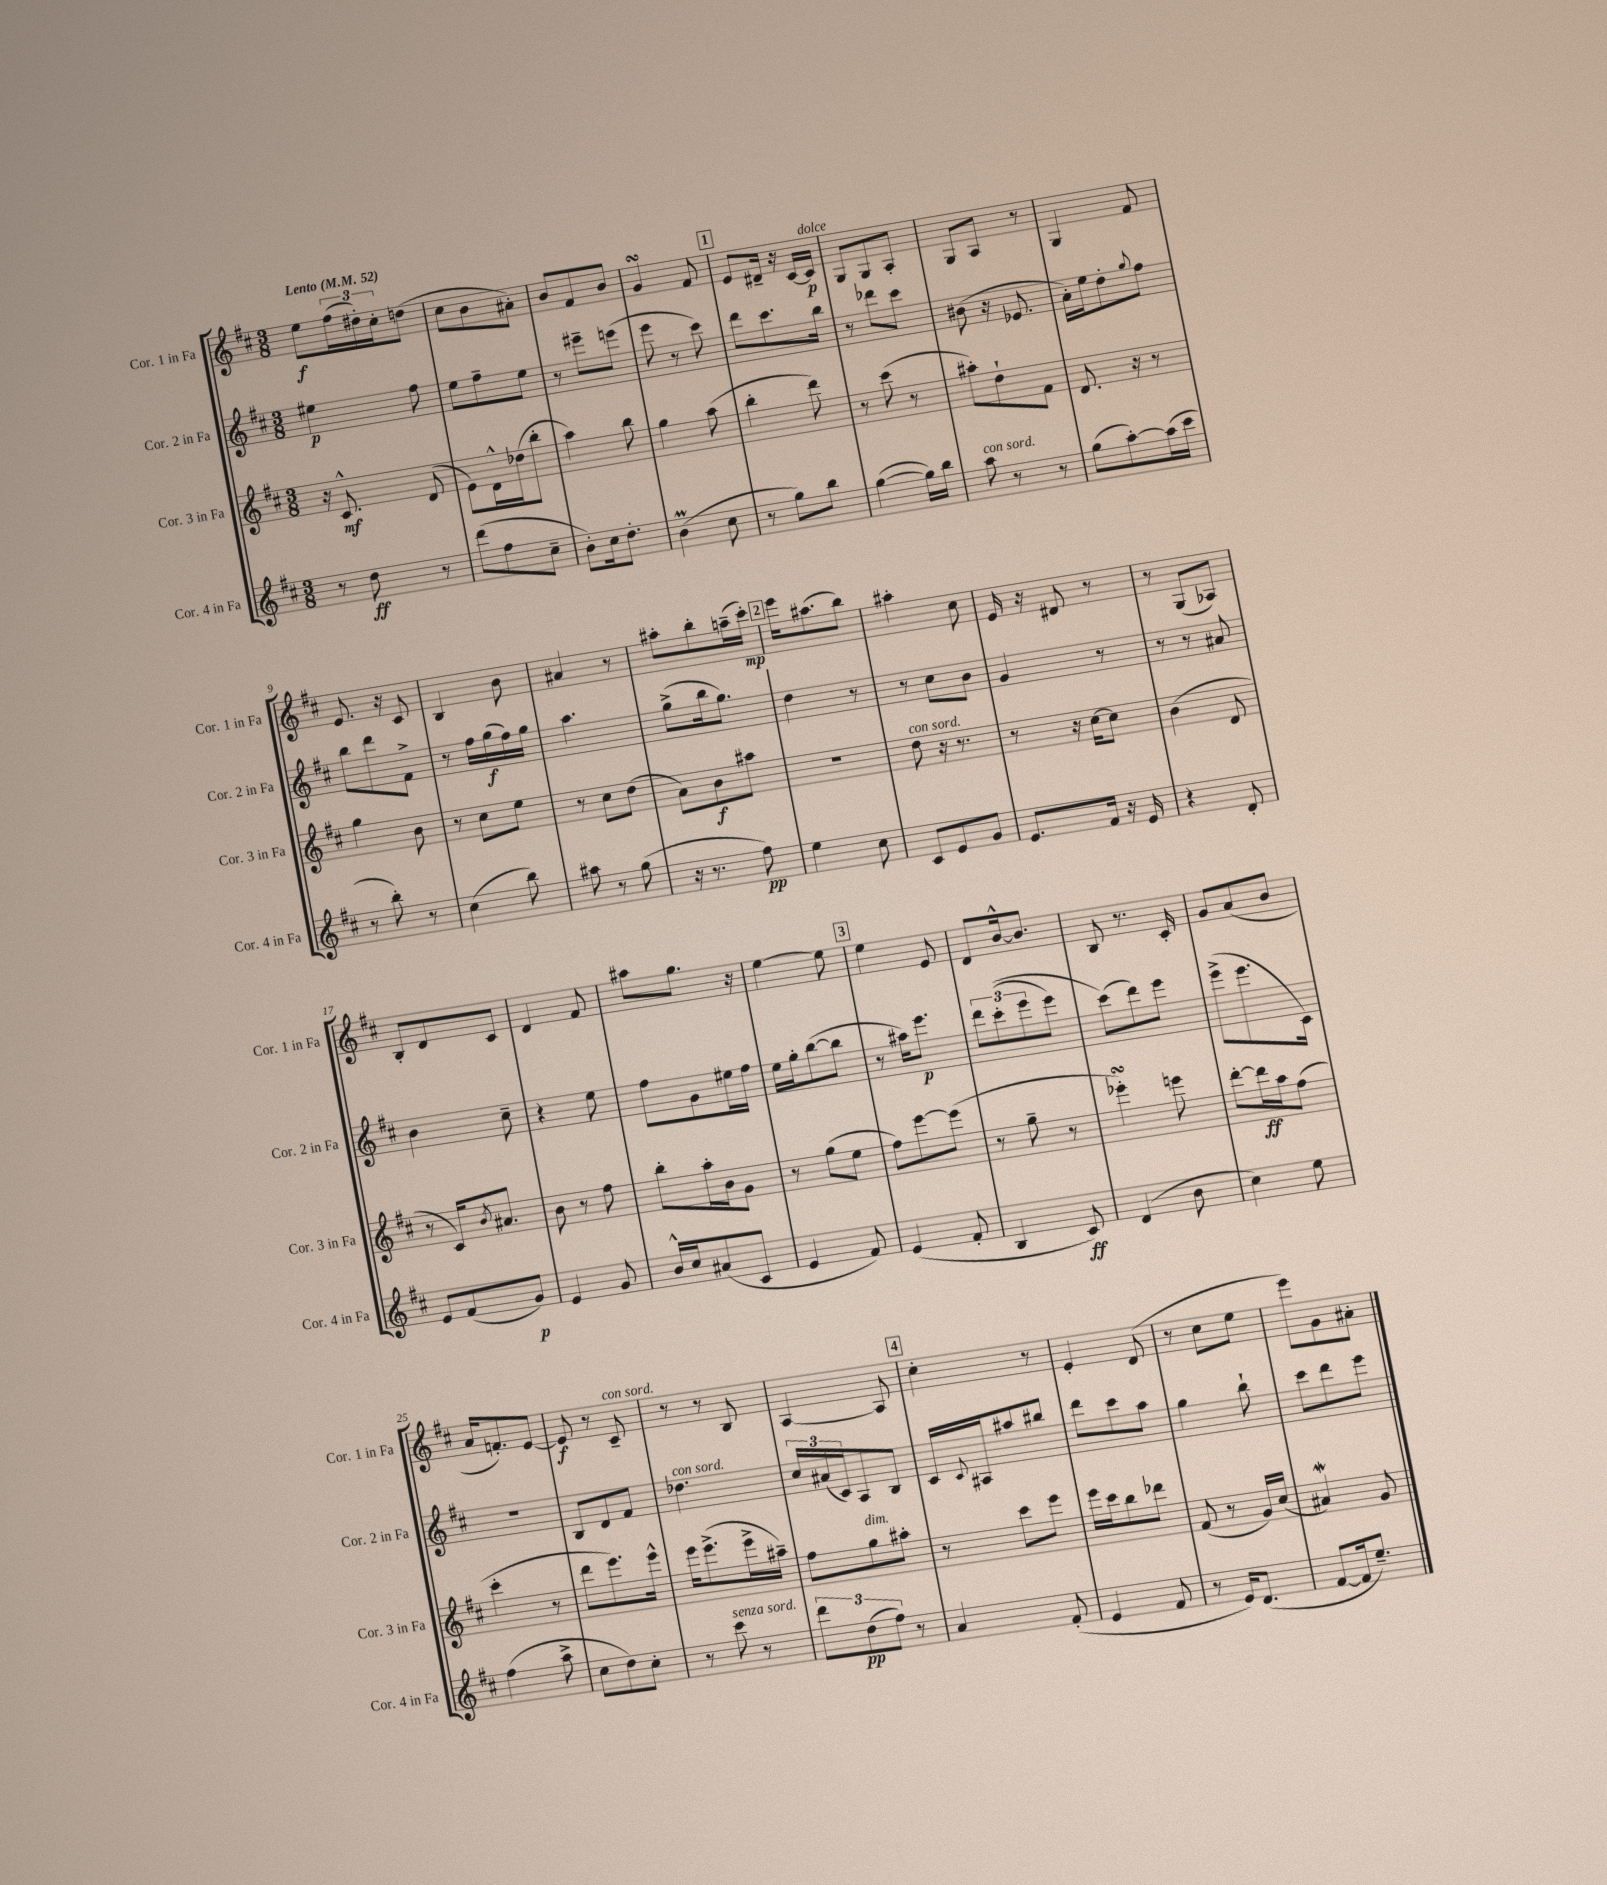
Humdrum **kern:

**kern	**kern	**kern	**kern
*staff4	*staff3	*staff2	*staff1
*clefG2	*clefG2	*clefG2	*clefG2
*k[f#c#]	*k[f#c#]	*k[f#c#]	*k[f#c#]
*M3/8	*M3/8	*M3/8	*M3/8
*MM52	*MM52	*MM52	*MM52
8r	16r	4ee#	8ee
.	8.c#^^	.	.
8dd	.	.	(24ff#
.	.	.	24dd#')
.	.	.	24cc#'
8r	(8d	8ff#	(8dd
=	=	=	=
(8ddd	8e)	8ee	8cc#
8ff#	16d^^	8ff#~	8b
.	(16dd-	.	.
8cc#~	8bb'	8ee	8a#')
=	=	=	=
8b')	4aa)	8r	8b
16cc#	.	8eee#~	8f#
8.dd'	.	.	.
.	8bb	(8eee	8b
=	=	=	=
(4b	4gg	8eee	4g
.	.	8r	.
8cc#	(8aa	8ccc#)	8f#
=	=	=	=
8r	4bb'	8ddd	8e
8gg)	.	8.ccc#	16d#~
.	.	.	16r
8bb	8ddd)	.	[16c#
.	.	16bb	16c#]
=	=	=	=
([4gg	8r	8r	8G
.	(8ccc#	8ddd-	8G
16gg])	8r	8ccc#	8A'
16bb	.	.	.
=	=	=	=
8aa	8aa#')	(8b#	8G
8r	8dd`	16r	8A
.	.	8.e-	.
8r	8f#	.	8r
=	=	=	=
(8gg	8.d	16a')	4G
.	.	16ee	.
[8aa')	.	8dd'	.
.	16r	.	.
.	.	8qqgg	.
(16aa]	8r	8ff#	8f#
16ccc#	.	.	.
=	=	=	=
8r	4gg	8bb	8.e
8bb')	.	8ddd	.
.	.	.	16r
8r	8b	8f#^	8c#
=	=	=	=
(4cc#	8r	8r	4B
.	8cc#	16ff#	.
.	.	(16gg	.
8bb)	8ee	16ff#)	8b
.	.	16gg	.
=	=	=	=
8aa#	8r	4.aa	4a#
8r	8cc#	.	.
(8gg	(8dd	.	8r
=	=	=	=
16r	8a)	(8gg^	8aa#'
8.r	.	.	.
.	8b	16bb	8bb'
.	.	8.gg)	.
8ff#)	8aa#	.	(16aa~
.	.	.	16ccc#')
=	=	=	=
4ee	4.r	4dd	16eee
.	.	.	(8.aa#
8cc#	.	8r	8bb)
=	=	=	=
8c#	8dd	8r	4aa#'
8e	16r	8cc#	.
.	8.r	.	.
8g	.	8b	8cc#
=	=	=	=
8.e	8r	4g	16e
.	.	.	16r
.	16r	.	8d#
16f#	[16cc#	.	.
16r	8cc#]	8r	8r
16e	.	.	.
=	=	=	=
4r	(4b	8r	8r
.	.	8r	(8G
8d'	8d	8a#	8A-)
=	=	=	=
8e	8r	4b	8B'
(8f#	16c#)	.	8d
.	8qb	.	.
.	8.a#	.	.
8g)	.	8cc#~	8c#
=	=	=	=
4e	8b	4r	4d
.	8r	.	.
8g	8ff#	8ee	8f#
=	=	=	=
16b^^	8bb'	8ff#	8aa#
16cc#	.	.	.
(8a#	16aa'	8g	8.gg
.	16b	.	.
8c#	8g	16ee#	.
.	.	16ff#	16r
=	=	=	=
4e	8r	16ee	[4ee
.	.	16gg'	.
.	(8gg	([8bb	.
8f#)	8ee	8bb]	8ee]
=	=	=	=
(4e	8ff#)	8r	4ee
.	[8eee	16aa#)	.
.	.	8.eee	.
8f#'	(8eee]	.	8e
=	=	=	=
4B	8r	12ddd	8d
.	.	&((12ccc#'	.
.	8gg~	.	[16b^^
.	.	12eee	.
.	.	.	8.b]
8c#)	8r	8eee)	.
=	=	=	=
(4d	4eee-')	(8ccc#&)	8B
.	.	8ddd)	8.r
8b	8eee	8eee	.
.	.	.	16c#'
=	=	=	=
4cc#)	[8ddd'	(8eee^	8g
.	16ddd]	8.eee	(8a
.	16aa	.	.
8ee	(8ff#	.	8b
.	.	16c#)	.
=	=	=	=
(4ff#	4ccc#'	4.r	16a
.	.	.	8.f')
8aa^	8r	.	[8e
=	=	=	=
8cc#	8ddd	8B	8e]
8dd)	8.eee)	8d	8r
8cc#'	.	8f#	8c#~
.	16eee^^	.	.
=	=	=	=
8r	16eee	4.dd-	8r
.	(8.eee^	.	.
8ccc#	.	.	8r
8r	16eee^	.	8B
.	16aa#~)	.	.
=	=	=	=
12ddd	8ff#	24cc#	[4A
.	.	(24a#	.
(12dd	.	24c#)	.
.	8gg	8A	.
12ff#)	.	.	.
8r	8aa#'	8B	8A]
=	=	=	=
4a	8r	16c#	4cc#'
.	.	8qqc#	.
.	.	16A#	.
.	8ccc#	8aa#	.
(8f#'	8eee	8bb#	8r
=	=	=	=
4e	16eee	8ddd	4e'
.	16ccc#	.	.
.	8bb	8ccc#	.
8f#	8ddd-	8aa	(8d
=	=	=	=
8r	(8f#	4gg	8r
16e)	8r	.	8cc#
(8.d	.	.	.
.	16g)	8bb`	8ee
.	(16cc#	.	.
=	=	=	=
[8f#	4a#)	8ccc#	8eee)
16f#]	.	8ddd	8g
8.ee~)	.	.	.
.	8g	8eee	8a#'
==	==	==	==
*-	*-	*-	*-
